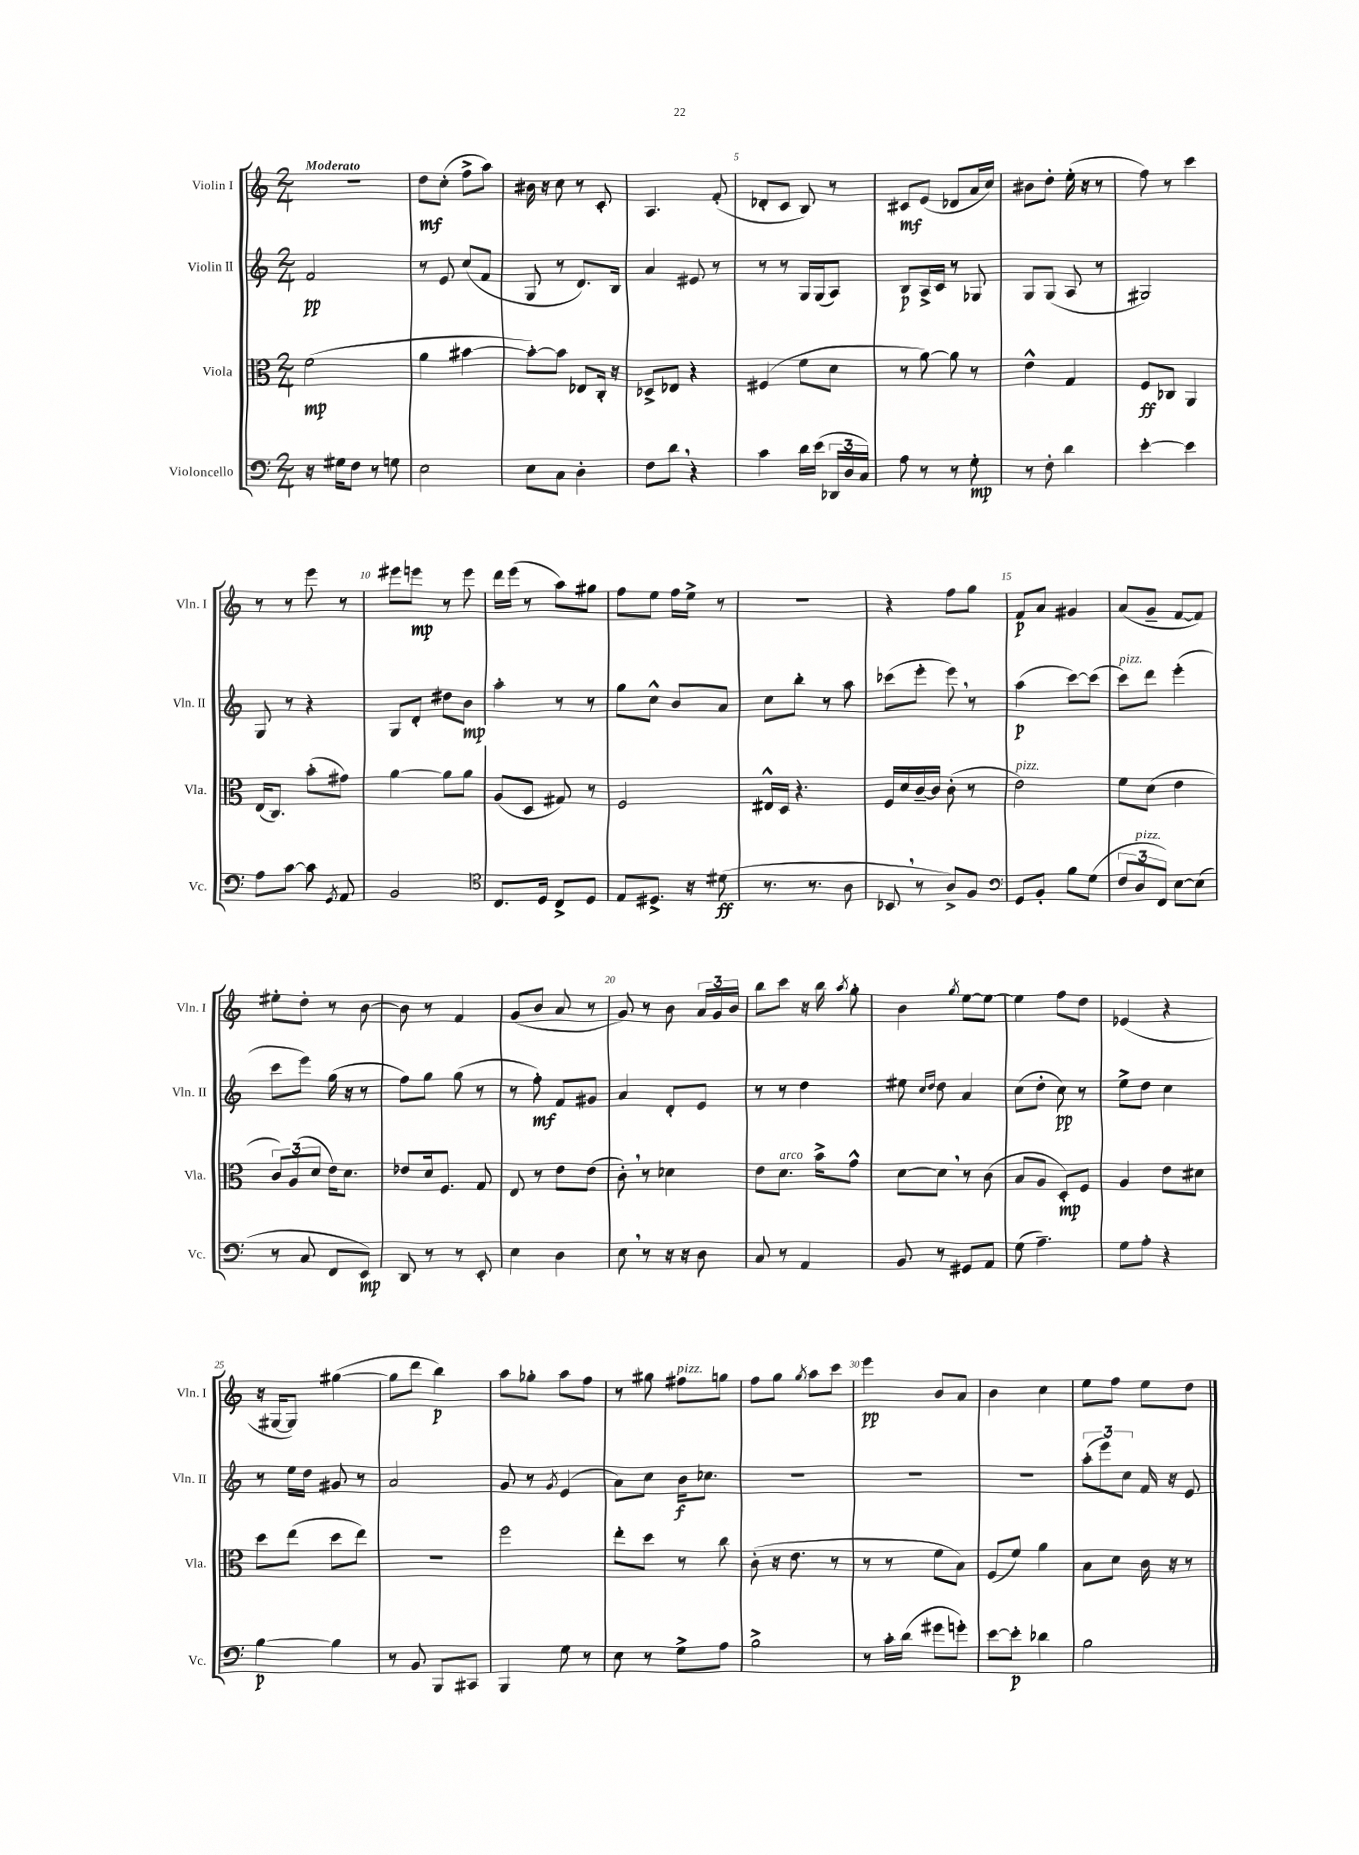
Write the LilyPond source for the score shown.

<<
\new StaffGroup <<
\new Staff = "s0" \with { instrumentName = "Violin I" shortInstrumentName = "Vln. I" } {
    \clef treble \key c \major \numericTimeSignature \time 2/4 \tempo "Moderato"
    \autoBeamOff r2 |
    d''8[\mf c''8]-.( f''8[-> a''8]) |
    bis'16 r16 c''8 r8 c'8-. |
    a4. f'8-.( |
    des'8[-. c'8] b8) r8 |
    cis'8[\mf e'8]( des'8[ a'16 c''16]) |
    bis'8[ d''8]-. e''16-.( r16 r8 |
    f''8) r8 c'''4 |
    r8 r8 e'''8 r8 |
    eis'''8[ e'''8]\mp r8 e'''8 |
    d'''16[ e'''16]( r8 a''8[) gis''8] |
    f''8[ e''8] f''16[ e''16]-> r8 |
    R2 |
    r4 f''8[ g''8] |
    f'8[\p a'8] gis'4 |
    a'8[( g'8]-- f'8[~ f'8]) |
    eis''8[-. d''8]-. r8 b'8~ |
    b'8 r8 f'4 |
    g'8[( b'8] a'8 r8 |
    g'8) r8 b'8 \tuplet 3/2 { a'16[ g'16 b'16] } |
    b''8[ c'''8] r16 b''16 \acciaccatura { a''8 } g''8-. |
    b'4 \acciaccatura { g''8 } e''8[~ e''8]~ |
    e''4 f''8[ d''8] |
    ees'4( r4 |
    r16 gis16[~ gis8]) gis''4~( |
    gis''8[ d'''8] b''4\p) |
    a''8[ ges''8]-. a''8[ f''8] |
    r8 gis''8 fis''8[^\markup { \italic "pizz." } g''8] |
    f''8[ g''8] \acciaccatura { g''8 } a''8[ c'''8] |
    e'''4\pp b'8[ a'8] |
    b'4 c''4 |
    e''8[ f''8] e''8[ d''8] \bar "|." |
}
\new Staff = "s1" \with { instrumentName = "Violin II" shortInstrumentName = "Vln. II" } {
    \clef treble \key c \major \numericTimeSignature \time 2/4
    \autoBeamOff f'2\pp |
    r8 e'8 c''8[( f'8] |
    g8 r8 d'8.[) b16] |
    a'4 eis'8 r8 |
    r8 r8 g16[ g16( a8]) |
    b8[\p a16-> c'16] r8 ges8 |
    g8[ g8]( a8 r8 |
    gis2) |
    g8 r8 r4 |
    g8[ d'8]-. dis''8[ b'8]\mp |
    a''4-. r8 r8 |
    g''8[ c''8]-^ b'8[ a'8] |
    c''8[ b''8]-. r8 a''8 |
    ces'''8[( e'''8]-. e'''8) \breathe r8 |
    a''4\p( c'''8[~) c'''8]( |
    c'''8[^\markup { \italic "pizz." }) d'''8] e'''4-.( |
    c'''8[ e'''8]) g''16( r16 r8 |
    f''8[) g''8] g''8( r8 |
    r8 f''8-.\mf) f'8[ gis'8] |
    a'4 d'8[-. e'8] |
    r8 r8 d''4 |
    eis''8 \grace { c''16[ d''16] } d''8 a'4 |
    c''8[( d''8]-. c''8\pp) r8 |
    e''8[-> d''8] c''4 |
    r8 e''16[ d''16] gis'8 r8 |
    a'2 |
    g'8 r8 \acciaccatura { g'8 } e'4( |
    a'8[) c''8] b'16[\f ces''8.] |
    R2 |
    R2 |
    R2 |
    \tuplet 3/2 { a''8[-.( e'''8) c''8] } f'16 r16 e'8 \bar "|." |
}
\new Staff = "s2" \with { instrumentName = "Viola" shortInstrumentName = "Vla." } {
    \clef alto \key c \major \numericTimeSignature \time 2/4
    \autoBeamOff f'2\mp( |
    a'4 bis'4~ |
    bis'8[~-.) bis'8] ees8[ c16]-. r16 |
    des8[-> ees8] r4 |
    fis4( f'8[ d'8] |
    r8 a'8~) a'8 r8 |
    e'4-^ g4 |
    f8[\ff ces8] a,4 |
    e16[( c8.]) b'8[-.( gis'8]) |
    a'4~ a'8[ a'8] |
    a8[( d8] gis8) r8 |
    f2 |
    eis16[-^ d16] r4. |
    f16[ d'16 c'16~-- c'16] c'8-.( r8 |
    e'2^\markup { \italic "pizz." }) |
    f'8[ d'8]( e'4 |
    \tuplet 3/2 { c'8[) a8( d'8] } e'16[) d'8.] |
    ees'8[ d'16 f8.] g8 |
    e8 r8 e'8[ e'8]( |
    c'8-.) \breathe r8 des'4 |
    e'8[ d'8.]^\markup { \italic "arco" } b'16[-> g'8]-^ |
    d'8[~ d'8] \breathe r8 c'8( |
    b8[ a8] d8[-.\mp) f8] |
    a4 e'8[ dis'8] |
    d''8[ e''8]( d''8[ e''8]) |
    r2 |
    f''2 |
    e''8[-. d''8] r8 c''8 |
    c'8-.( r16 e'8. r8 |
    r8 r8 f'8[ b8]) |
    f8[( f'8]) a'4 |
    b8[ d'8] c'16 r16 r8 \bar "|." |
}
\new Staff = "s3" \with { instrumentName = "Violoncello" shortInstrumentName = "Vc." } {
    \clef bass \key c \major \numericTimeSignature \time 2/4
    \autoBeamOff r16 gis16[ f8] r8 g8 |
    e2 |
    e8[ c8] d4-. |
    f8[ d'8] \breathe r4 |
    c'4 d'16[ e'16]( \tuplet 3/2 { des,16[ d16 c16]) } |
    a8 r8 r8 g8-.\mp |
    r8 f8-. d'4 |
    e'4~-. e'4 |
    a8[ c'8]~ c'8 \acciaccatura { g,8 } a,8 |
    b,2 |
    \clef tenor c8.[ d16] c8[-> d8] |
    e8[ dis8.]-> r16 dis'8\ff( |
    r8. r8. a8 |
    bes,8 \breathe r8 a8[->) f8] |
    \clef bass g,8[ b,8]-. b8[ g8]( |
    \tuplet 3/2 { f8[ d8^\markup { \italic "pizz." } f,8]) } e8[~ e8]( |
    r8 c8 f,8[ e,8]\mp) |
    d,8 r8 r8 e,8-. |
    e4 d4 |
    e8 \breathe r8 r16 r16 d8 |
    c8 r8 a,4 |
    b,8 r8 gis,8[ a,8] |
    g8( a4.--) |
    g8[ a8]-. r4 |
    b4~\p b4 |
    r8 b,8 b,,8[ cis,8] |
    b,,4 g8 r8 |
    e8 r8 g8[-> a8] |
    b2-> |
    r8 c'16[-. d'16]( gis'8[ g'8]-.) |
    e'8[~ e'8]-.\p des'4 |
    b2 \bar "|." |
}
>>
>>
\layout { \context { \Score \override BarNumber.break-visibility = ##(#f #t #t) barNumberVisibility = #(every-nth-bar-number-visible 5) } }
